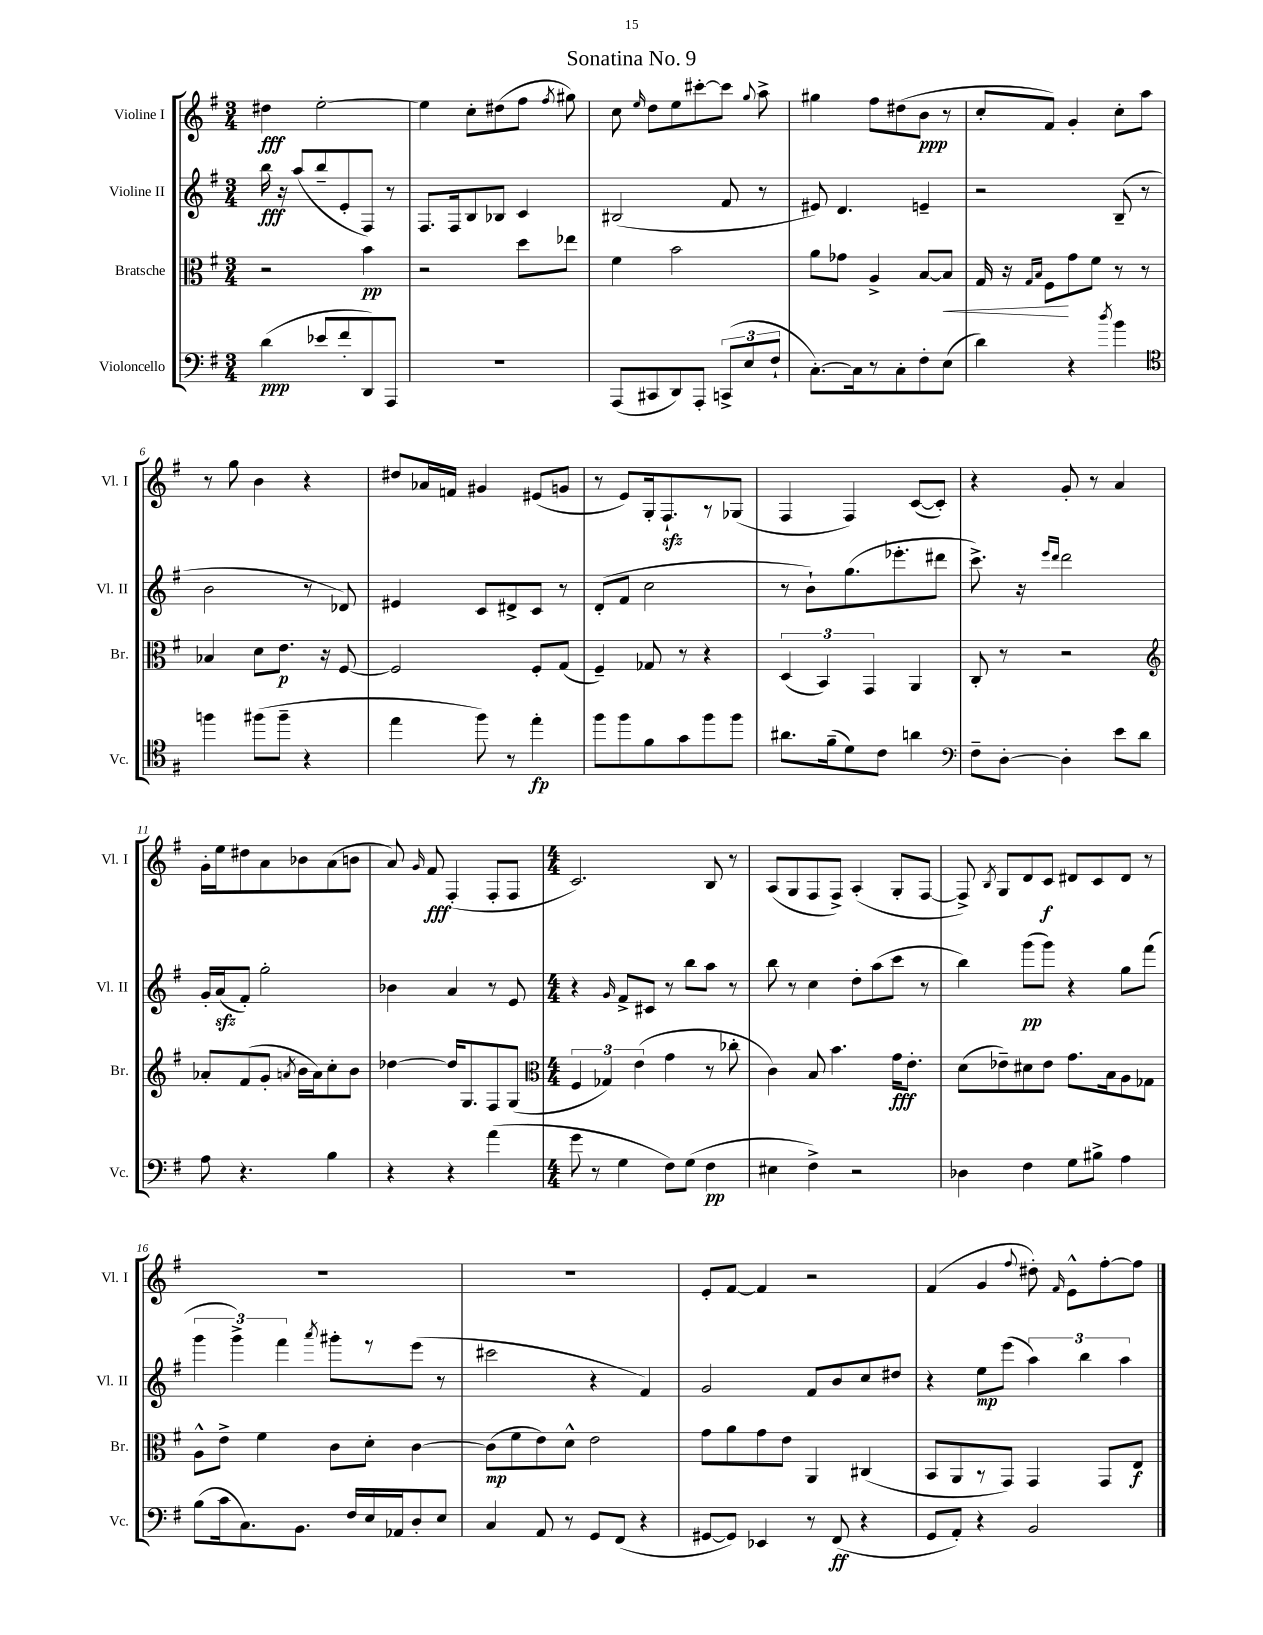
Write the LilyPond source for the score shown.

\header { title = "Sonatina No. 9" }
<<
\new StaffGroup <<
\new Staff = "s0" \with { instrumentName = "Violine I" shortInstrumentName = "Vl. I" } {
    \clef treble \key g \major \numericTimeSignature \time 3/4
    \autoBeamOff dis''4\fff e''2~-. |
    e''4 c''8[-. dis''8( fis''8] \acciaccatura { fis''8 } gis''8) |
    c''8 \grace { e''16 } d''8[ e''8 cis'''8~-. cis'''8] \appoggiatura { g''8 } a''8-> |
    gis''4 fis''8[ dis''8( b'8]\ppp r8 |
    c''8[-. fis'8]) g'4-. c''8[-. a''8] |
    r8 g''8 b'4 r4 |
    dis''8[ aes'16 f'16] gis'4 eis'8[( g'8] |
    r8 e'8[) g16-. fis8.-!\sfz r8 ges8]( |
    fis4 fis4) c'8[~( c'8]-.) |
    r4 g'8-. r8 a'4 |
    g'16[-. e''16 dis''8 a'8 bes'8 a'8( b'8] |
    a'8) \grace { g'16 } fis'8\fff fis4-.( fis8[-. fis8] |
    \numericTimeSignature \time 4/4 c'2.) b8 r8 |
    a8[( g8 fis8 fis8]->) a4-.( g8[-. fis8]~ |
    fis8->) \acciaccatura { b8 } g8[ d'8 c'8]\f dis'8[ c'8 dis'8] r8 |
    R1 |
    R1 |
    e'8[-. fis'8]~ fis'4 r2 |
    fis'4( g'4 \appoggiatura { fis''8 } dis''8-.) \grace { fis'16 } e'8[-^ fis''8~-. fis''8] \bar "|." |
}
\new Staff = "s1" \with { instrumentName = "Violine II" shortInstrumentName = "Vl. II" } {
    \clef treble \key g \major \numericTimeSignature \time 3/4
    \autoBeamOff b''16\fff r16 a''8[( b''8-- e'8-. fis8]) r8 |
    fis8.[ fis16 b8 bes8] c'4 |
    bis2( fis'8 r8 |
    eis'8) d'4. e'4-- |
    r2 b8--( r8 |
    b'2 r8 des'8) |
    eis'4 c'8[ dis'8-> c'8] r8 |
    d'8[-.( fis'8] c''2 |
    r8 b'8[-!) g''8.( ees'''8.-. dis'''8] |
    c'''8.->) r16 \grace { e'''16[ d'''16] } d'''2 |
    g'16[-. a'16\sfz( fis'8]-.) g''2-. |
    bes'4 a'4 r8 e'8 |
    \numericTimeSignature \time 4/4 r4 \grace { g'16 } fis'8[-> cis'8] r8 b''8[ a''8] r8 |
    b''8 r8 c''4 d''8[-. a''8( c'''8] r8 |
    b''4) g'''8[\pp( g'''8]) r4 g''8[ fis'''8]( |
    \tuplet 3/2 { g'''4 g'''4->) fis'''4 } \acciaccatura { a'''8 } gis'''8[-. r8 e'''8]( r8 |
    cis'''2 r4 fis'4) |
    g'2 fis'8[ b'8 c''8 dis''8] |
    r4 e''8[\mp e'''8]( \tuplet 3/2 { a''4) b''4 a''4 } \bar "|." |
}
\new Staff = "s2" \with { instrumentName = "Bratsche" shortInstrumentName = "Br." } {
    \clef alto \key g \major \numericTimeSignature \time 3/4
    \autoBeamOff r2 b'4\pp |
    r2 d''8[ ees''8] |
    fis'4 b'2 |
    a'8[ ges'8] a4-> b8[~ b8]\< |
    g16 r16 \grace { g16[ b16] } fis8[\! g'8 fis'8] r8 r8 |
    bes4 d'8[ e'8.]\p r16 fis8~ |
    fis2 fis8[-. g8]( |
    fis4--) ges8 r8 r4 |
    \tuplet 3/2 { d4( b,4) g,4 } a,4 |
    c8-. r8 r2 |
    \clef treble aes'8[-. fis'8( g'8]-. \acciaccatura { a'8 } b'16[ a'16) c''8-. b'8] |
    des''4~ des''16[ g8. fis8 g8]( |
    \numericTimeSignature \time 4/4 \clef alto \tuplet 3/2 { fis4 ges4) e'4( } g'4 r8 ces''8-. |
    c'4) b8 b'4. g'16[\fff e'8.]-. |
    d'8[( ees'8--) dis'8 ees'8] g'8.[ b16 a8 ges8] |
    a8[-^ e'8]-> fis'4 c'8[ d'8]-. c'4~ |
    c'8[\mp( fis'8 e'8) d'8]-^ e'2 |
    g'8[ a'8 g'8 e'8] a,4 cis4( |
    b,8[ a,8 r8 g,8]) g,4 g,8[ e8]\f \bar "|." |
}
\new Staff = "s3" \with { instrumentName = "Violoncello" shortInstrumentName = "Vc." } {
    \clef bass \key g \major \numericTimeSignature \time 3/4
    \autoBeamOff d'4\ppp( ees'8[ fis'8-. d,8) a,,8] |
    R2. |
    a,,8[( cis,8 d,8) a,,8]-. \tuplet 3/2 { c,8[->( e8 fis8]-! } |
    c8.[~-.) c16 r8 c8-. fis8-. e8]( |
    d'4) r4 \acciaccatura { d''8 } b'4 |
    \clef tenor f''4 fis''8[( fis''8]-- r4 |
    e''4 fis''8) r8 e''4-.\fp |
    fis''8[ fis''8 fis'8 g'8 fis''8 fis''8] |
    ais'8.[ fis'16--( d'8) c'8] a'4 |
    \clef bass fis8[-- d8]~-. d4-. e'8[ d'8] |
    a8 r4. b4 |
    r4 r4 a'4( |
    \numericTimeSignature \time 4/4 g'8 r8 g4 fis8[) g8]( fis4\pp |
    eis4 fis4->) r2 |
    des4 fis4 g8[ bis8]-> a4 |
    b8[( c'16 c8.) b,8.] fis16[ e16 aes,16 d8-. e8] |
    c4 a,8 r8 g,8[ fis,8]( r4 |
    gis,8[~ gis,8]) ees,4 r8 fis,8\ff( r4 |
    g,8[ a,8]-.) r4 b,2 \bar "|." |
}
>>
>>
